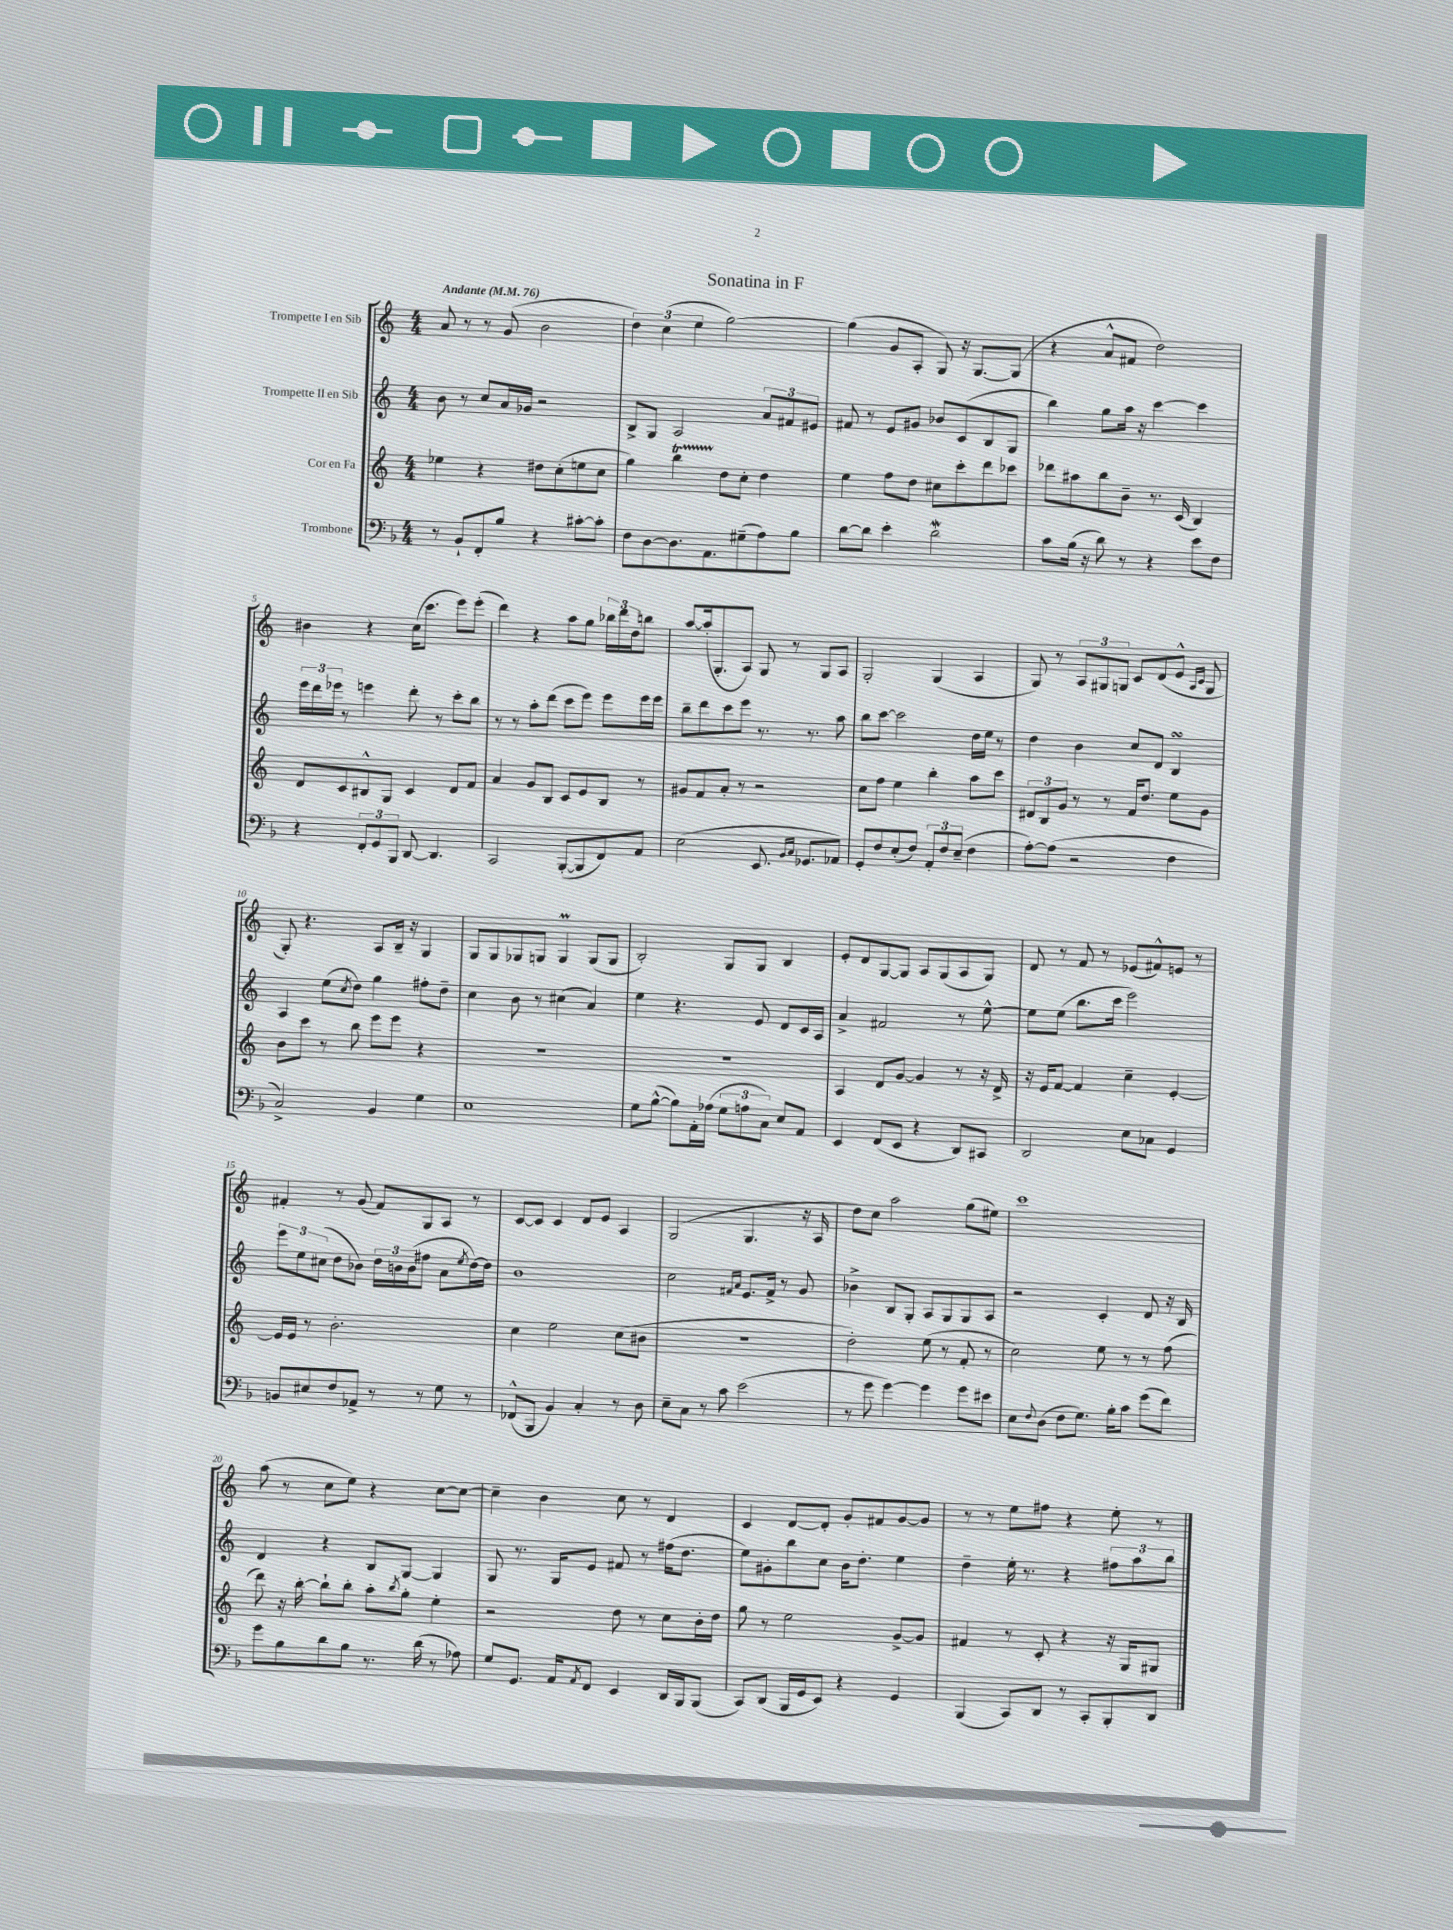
\header { title = "Sonatina in F" }
<<
\new StaffGroup <<
\new Staff = "s0" \with { instrumentName = "Trompette I en Sib" } {
    \clef treble \key c \major \numericTimeSignature \time 4/4 \tempo "Andante" 4 = 76
    a'8 r8 r8 g'8( b'2 |
    \tuplet 3/2 { d''4) c''4( e''4 } g''2~) |
    g''4( g'8 a8-. g8) r16 g8.~ g8( |
    r4 a'8-^ fis'8 d''2) |
    bis'4 r4 c''16( c'''8. e'''8) e'''8-.( |
    d'''4) r4 a''8 g''8 \tuplet 3/2 { bes''16 d'''16 d''16 } b''8 |
    a''8~ a''16-.( g8.-. a8) g8 r8 g8 a8 |
    g2-. g4( a4 |
    g8) r8 \tuplet 3/2 { a8 gis8 g8 } c'8 d'8( e'8-^ \grace { a16 c'16 } g8 |
    g8-.) r4. a8 b16-- r16 g4 |
    g8 g8 ges8 g8 g4\prall g8( g8 |
    b2-.) g8 g8 b4 |
    e'8-. d'8 g8~ g8 a8 g8( a8 g8) |
    d'8 r8 f'8 r8 ees'8( fis'8-^) e'8 r8 |
    fis'4-. r8 g'8( fis'8) g8 a8 r8 |
    c'8~ c'8 c'4 d'8 e'8 a4 |
    g2( g4. r16 a16 |
    d''8) c''8 a''2 g''8( eis''8) |
    c'''1 |
    a''8( r8 c''8 e''8) r4 c''8~ c''8~ |
    c''4-- b'4 c''8 r8 d'4 |
    c'4 d'8~ d'8-. g'8-. fis'8 g'8~ g'8 |
    r8 r8 e''8 fis''8 r4 e''8-. r8 \bar "|." |
}
\new Staff = "s1" \with { instrumentName = "Trompette II en Sib" } {
    \clef treble \key c \major \numericTimeSignature \time 4/4
    b'8 r8 c''8 a'16 ges'16 r2 |
    b8-> g8 a2 \tuplet 3/2 { a'8 fis'8 eis'8 } |
    fis'8 r8 e'8 gis'8 bes'8 c'8( b8 g8 |
    b''4) g''8 a''16 r16 c'''4~ c'''4 |
    \tuplet 3/2 { e'''16 d'''16 ees'''16 } r8 e'''4 d'''8-. r8 c'''8-. b''8 |
    r8 r8 a''8-. d'''8( c'''8 e'''8) e'''8 e'''16 e'''16 |
    b''8-- d'''8 c'''8 e'''8 r8. r8. a''8 |
    b''8 c'''8~ c'''2 d''16 e''16 r8 |
    d''4 b'4 c''8 d'8 b4\turn |
    a4 e''8( \acciaccatura { c''8 } d''8) g''4 fis''8-. d''8-- |
    c''4 b'8 r8 cis''4( a'4) |
    e''4 r4. e'8 d'8 c'16 a16 |
    a'4-> fis'2 r8 e''8~-^ |
    e''8 e''8( b''8. c'''16 e'''2) |
    \tuplet 3/2 { e'''8 e''8 cis''8( } d''8 bes'8) \tuplet 3/2 { d''16 b'16 b'16( } fis''8 a'8 \acciaccatura { e''8 } d''16~) d''16 |
    b'1 |
    c''2 \grace { fis'16 a'16 } e'8. fis'16-> r8 g'8 |
    bes'4-> b8 g8-. a8 g8 g8 a8 |
    r2 c'4-. d'8 r16 b16 |
    d'4 r4 b8 g8~ g4 |
    g8 r8. g16 e'8 fis'8 r8 fis''16( d''8. |
    e''8) gis'8-. b''8 c''8 b'16 d''8.-. e''4 |
    d''4-- e''16-. r8. r4 \tuplet 3/2 { fis''8 a''8 b''8 } \bar "|." |
}
\new Staff = "s2" \with { instrumentName = "Cor en Fa" } {
    \clef treble \key c \major \numericTimeSignature \time 4/4
    ees''4 r4 dis''8 c''8-.( e''8 c''8 |
    g''4) b''4\startTrillSpan d''8\stopTrillSpan c''8-. d''4 |
    e''4 f''8 d''8 cis''8 c'''8-. d'''8 ces'''8 |
    des'''8 ais''8 b''8 b'8-- r8. c'16( b4) |
    d'8 c'8 bis8-^ g8 c'4 d'8 f'8 |
    a'4 g'8 b8 c'8 e'8 b8 r8 |
    gis'8 f'8 a'8-. r8 r2 |
    c''8 f''8 e''4 b''4-. a''8 c'''8 |
    \tuplet 3/2 { dis'8 b8 g'8 } r8 r8 f'16 d''8. e''8 g'8 |
    b'8 c'''8 r8 b''8 e'''8 e'''8 r4 |
    R1 |
    R1 |
    a4 d'8 g'8~ g'4 r8 r16 d'16-> |
    r16 e'16 f'8~ f'4 c''4-- e'4~-. |
    e'16 e'16 r8 b'2.-. |
    c''4 e''2 c''8( bis'8 |
    R1 |
    d''2-.) e''8( r8 f'8-. r8 |
    c''2) e''8 r8 r8 f''8( |
    d'''8) r16 b''16~-. b''8-! b''8-. a''8-. \acciaccatura { b''8 } g''8-. e''4-. |
    r2 d''8 r8 c''8 b'16-. d''16 |
    g''8 r8 e''2 g'8~-> g'8 |
    fis'4 r8 c'8-. r4 r16 g16 gis8 \bar "|." |
}
\new Staff = "s3" \with { instrumentName = "Trombone" } {
    \clef bass \key f \major \numericTimeSignature \time 4/4
    r8 bes,8-! f,8-. bes8 r4 cis'8~-. cis'8-. |
    f8 d8~ d8. a,8. gis8--( a8) bes8 |
    d'8~ d'8 e'4-. d'2\mordent |
    c'8 bes16( r16 d'8) r8 r4 e'8 f8 |
    r4 \tuplet 3/2 { f,8-. g,8 bes,,8 } d,8~ d,4. |
    c,2 bes,,8~-.( bes,,8 f,8) a,8 |
    e2( e,8. \grace { bes,16 c16 } ges,8. aes,8) |
    g,8-. f8 e8-.( f8) \tuplet 3/2 { a,8-. f8 e8--( } f4 |
    a8~-.) a8( r2 f4 |
    c2->) bes,4 g4 |
    e1 |
    g8 bes8~-^( bes8) a,16-. aes16( \tuplet 3/2 { g8 a8 c8) } e8 a,8 |
    e,4 f,8( e,8 r4 d,8) cis,8 |
    d,2 e8 ces8 g,4 |
    b,8 eis8 f8 aes,8-> r8 r8 g8 r8 |
    fes,8-^( bes,,8 bes,4) c4-. r8 d8 |
    e8-- c8 r8 c'8 e'2( |
    r8 g'8 g'4~) g'4 g'8 eis'8 |
    e8 \appoggiatura { f8 } d8( f8 g8.) bes16-. c'8 g'8( f'8) |
    g'8 bes8 d'8 bes8 r8. d'16( r8 aes8) |
    g8 g,8. a,16 \acciaccatura { a,8 } f,8 e,4 d,16 bes,,16 bes,,8( |
    c,8) d,8( bes,,16 g,16 e,8) r4 g,4 |
    bes,,4( c,8) d,8 r8 c,8-. bes,,8-. d,8 \bar "|." |
}
>>
>>
